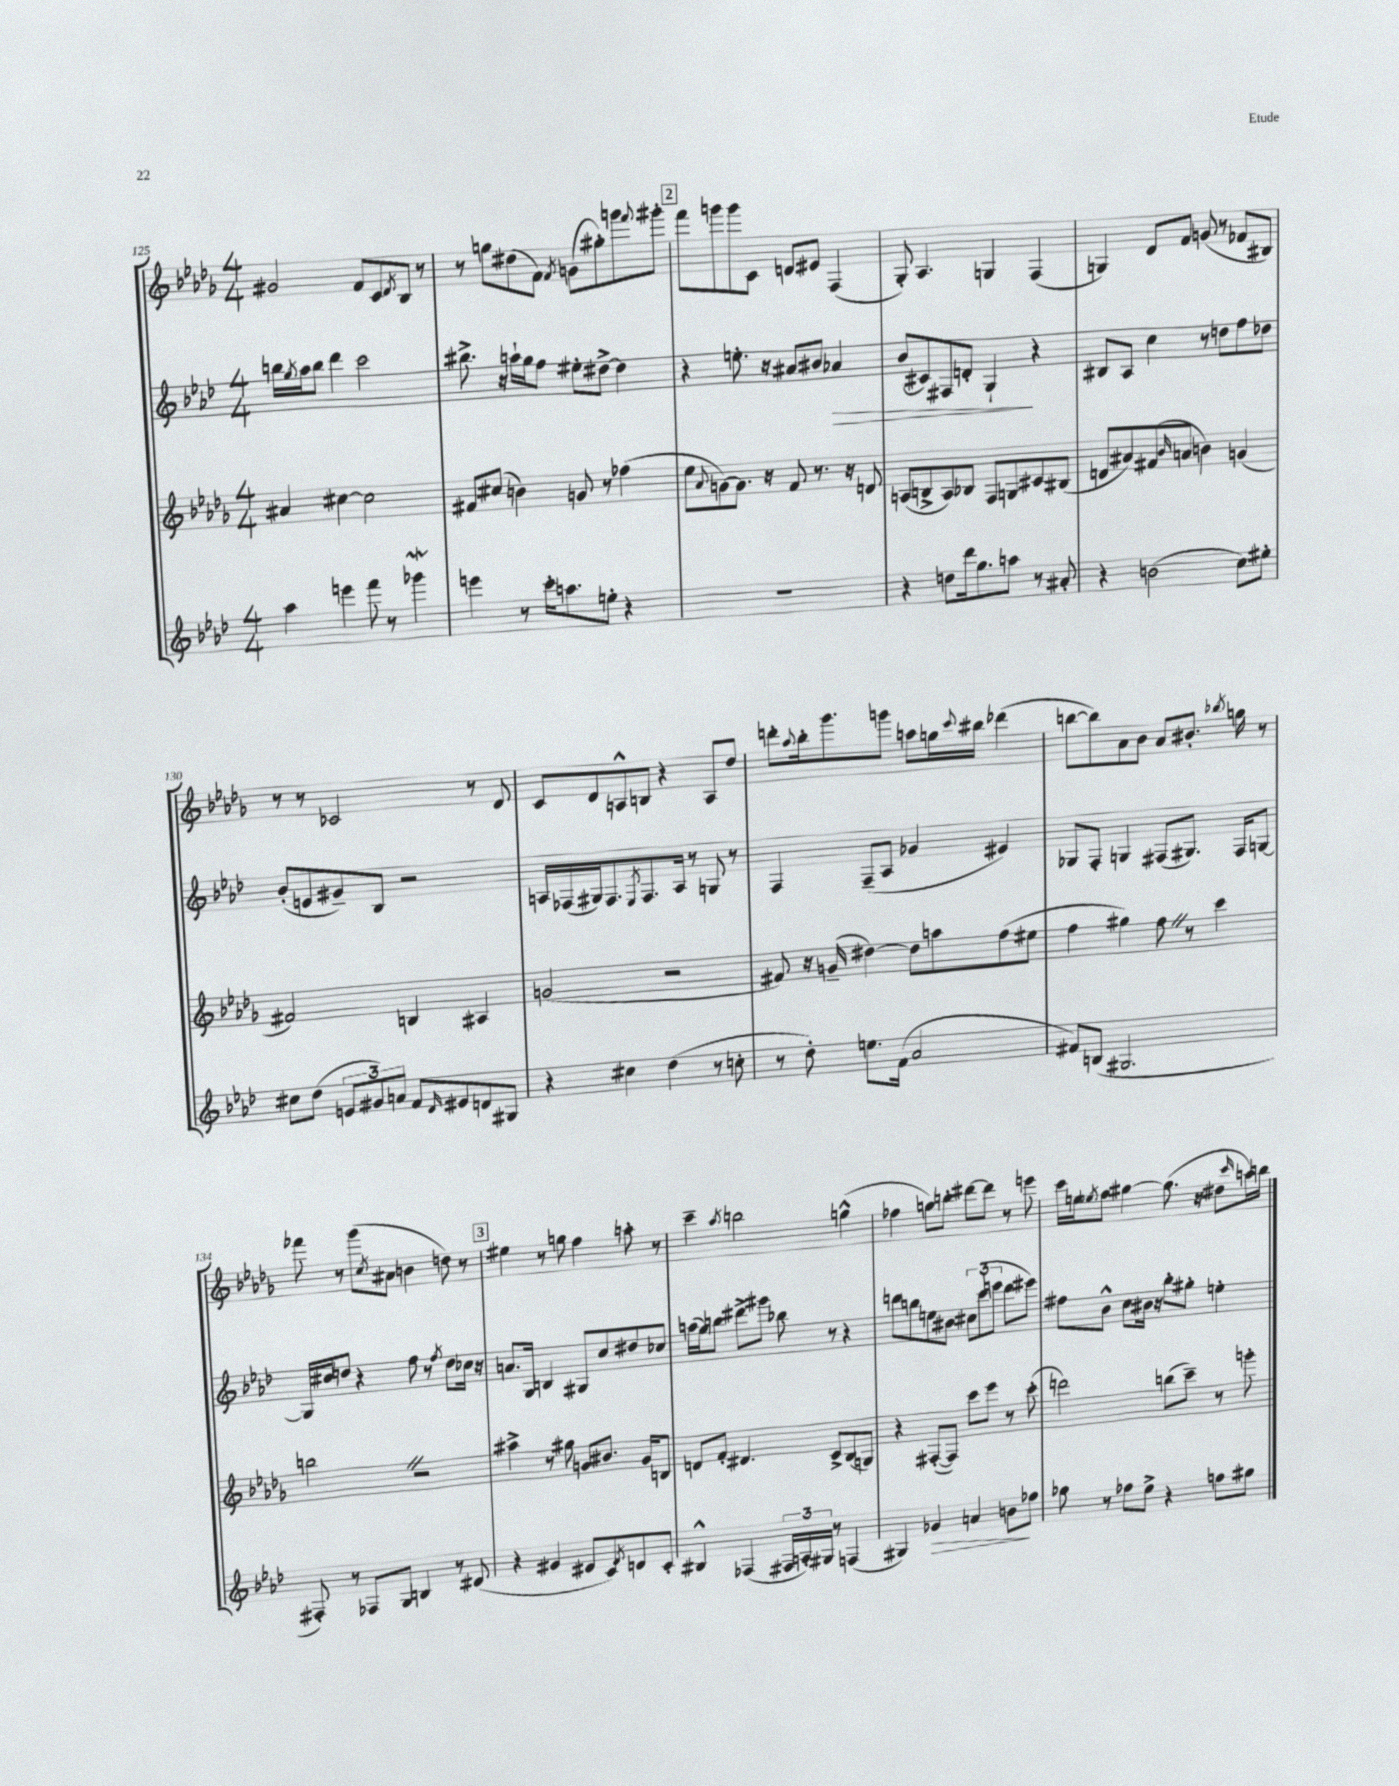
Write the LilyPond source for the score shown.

<<
\new StaffGroup <<
\new Staff = "s0" {
    \clef treble \key des \major \numericTimeSignature \time 4/4
    gis'2 f'8 c'8 \acciaccatura { des'8 } bes8 r8 |
    r8 g''8 dis''8( f'8) \acciaccatura { f'8 } g'8( gis''8-.) g'''8 \appoggiatura { f'''8 } gis'''8-. |
    \mark \markup { \box "2" } f'''8 g'''8 g'''8 c'8 d'8 eis'8 f4( |
    ges8-.) aes4. g4 f4( |
    g4) des'8 f'8 g'8( r8 fes'8 bis8) |
    r8 r8 ces'2 r8 des'8 |
    c'8 des'8 a8-^ b8 r4 a8 des''8 |
    d'''8-. \appoggiatura { aes''8 } bes''16-. ges'''8. g'''8 a''8 g''16 \appoggiatura { c'''8 } bis''16 des'''4( |
    b''8~ b''8) aes'8 bes'8 aes'8 bis'8.-. \acciaccatura { bes''8 } g''16 r8 |
    fes'''8 r8 ges'''8( \acciaccatura { c''8 } ais'8 b'4 d''8) r8 |
    \mark \markup { \box "3" } eis''4 r8 g''8 f''4 a''8-. r8 |
    c'''4-- \acciaccatura { aes''8 } b''2 g''4-^( |
    fes''4 g''8) b''8-. dis'''8~ dis'''8 r8 e'''8 |
    c'''16 e''16 \acciaccatura { ees''8 } f''8 gis''4~ gis''8.( r16 dis''8 \grace { c'''16 } a''16) b''16 \bar "|." |
}
\new Staff = "s1" {
    \clef treble \key aes \major \numericTimeSignature \time 4/4
    b''16 \acciaccatura { g''8 } aes''16 b''8 des'''4 c'''2 |
    bis''8.-> r16 a''16-! g''16 f''8 eis''8-. dis''8~-> dis''4 |
    \mark \markup { \box "2" } r4 e''8.-. r16 ais'8 bis'8 aes'4\> |
    bes'8( cis'8) fis8 d'8-. g4-!\! r4 |
    bis8 aes8 c''4 r8 d''8 f''8 des''8 |
    bes'8-.( e'8 gis'8--) bes8 r2 |
    a16 fes16( gis16) fes8. \acciaccatura { ees8 } fes8. a16 r8 g8 r8 |
    f4 f8--( aes8 ges'4 eis'4) |
    ges8 f8-. g4 fis8( gis8.) fis16 g8~ |
    g16 cis''16 d''8 r4 f''8 r8 \acciaccatura { f''8 } d''8 ces''16 r16 |
    \mark \markup { \box "3" } a'8. g16 b4 gis8 c''8 dis''8 ces''8 |
    a''16( g''16) b''8 dis'''8-> gis'''8 bes''8 r8 r4 |
    d'''8 b''8 e''8 bis'8 \tuplet 3/2 { cis''8 c'''8( e'''8 } d'''8 eis'''8) |
    fis''8 bes'8-^ c''8 bis'16 r16 bes''8-. gis''8-. e''4-. \bar "|." |
}
\new Staff = "s2" {
    \clef treble \key des \major \numericTimeSignature \time 4/4
    ais'4 cis''4~ cis''2 |
    fis'8 cis''8( b'4) g'8 r8 fes''4( |
    \mark \markup { \box "2" } ees''8 \appoggiatura { aes'8 } g'8~) g'8. r16 f'8 r8. r16 d'8 |
    a8( b8-> a8) bes8 f8 g8 cis'8 bis8( |
    d'8 ais'8) fis'8( \grace { bes'16 } a'8 b'4) g'4( |
    fis'2) b4 ais4 |
    g'2( r2 |
    fis'8) r16 g'16--( dis''4~) dis''8 a''8 f''8( eis''8 |
    f''4 gis''4) f''8 \once \override BreathingSign.text = \markup { \musicglyph "scripts.caesura.straight" } \breathe r8 c'''4 |
    b''2 \once \override BreathingSign.text = \markup { \musicglyph "scripts.caesura.straight" } \breathe r2 |
    \mark \markup { \box "3" } ais''4-> r8 gis''8 g'8 bis'8. g'16 b8 |
    d'8 f'8-. dis'4. c'8-> bes8( g8) |
    r4 fis8~-.( fis8) c'''8 ees'''8 r8 c'''8-.( |
    d'''2) b''8( c'''8--) r8 g'''8-. \bar "|." |
}
\new Staff = "s3" {
    \clef treble \key aes \major \numericTimeSignature \time 4/4
    aes''4 e'''4 f'''8 r8 ges'''4\mordent |
    e'''4 r8 c'''16-. a''8. e''8-. r4 |
    \mark \markup { \box "2" } R1 |
    r4 d''8 des'''16 g''8. a''8 r8 ais'8-. |
    r4 b'2( c''8) eis''8-. |
    cis''8 des''8( \tuplet 3/2 { e'8 gis'8) a'8 } f'8 \grace { des'16 } eis'8 d'8 gis8 |
    r4 cis''4 des''4( r8 c''8-. |
    r8 des''8-.) e''8. f'16( aes'2 |
    fis'8) b8( gis2. |
    fis8-.) r8 fes8 g8 b4 r8 dis'8( |
    \mark \markup { \box "3" } r4 gis'4 eis'8 c'8) \acciaccatura { f'8 } d'8 c'8-. |
    bis4-^ fes4( \tuplet 3/2 { fis16 a16-.) gis16 } r8 f4( |
    gis4) ges'4\> a'4 b'8\! fes''8 |
    ges''8 r8 fes''8 ees''8-> r4 f''8 gis''8 \bar "|." |
}
>>
>>
\layout { \context { \Score currentBarNumber = #125 } }
